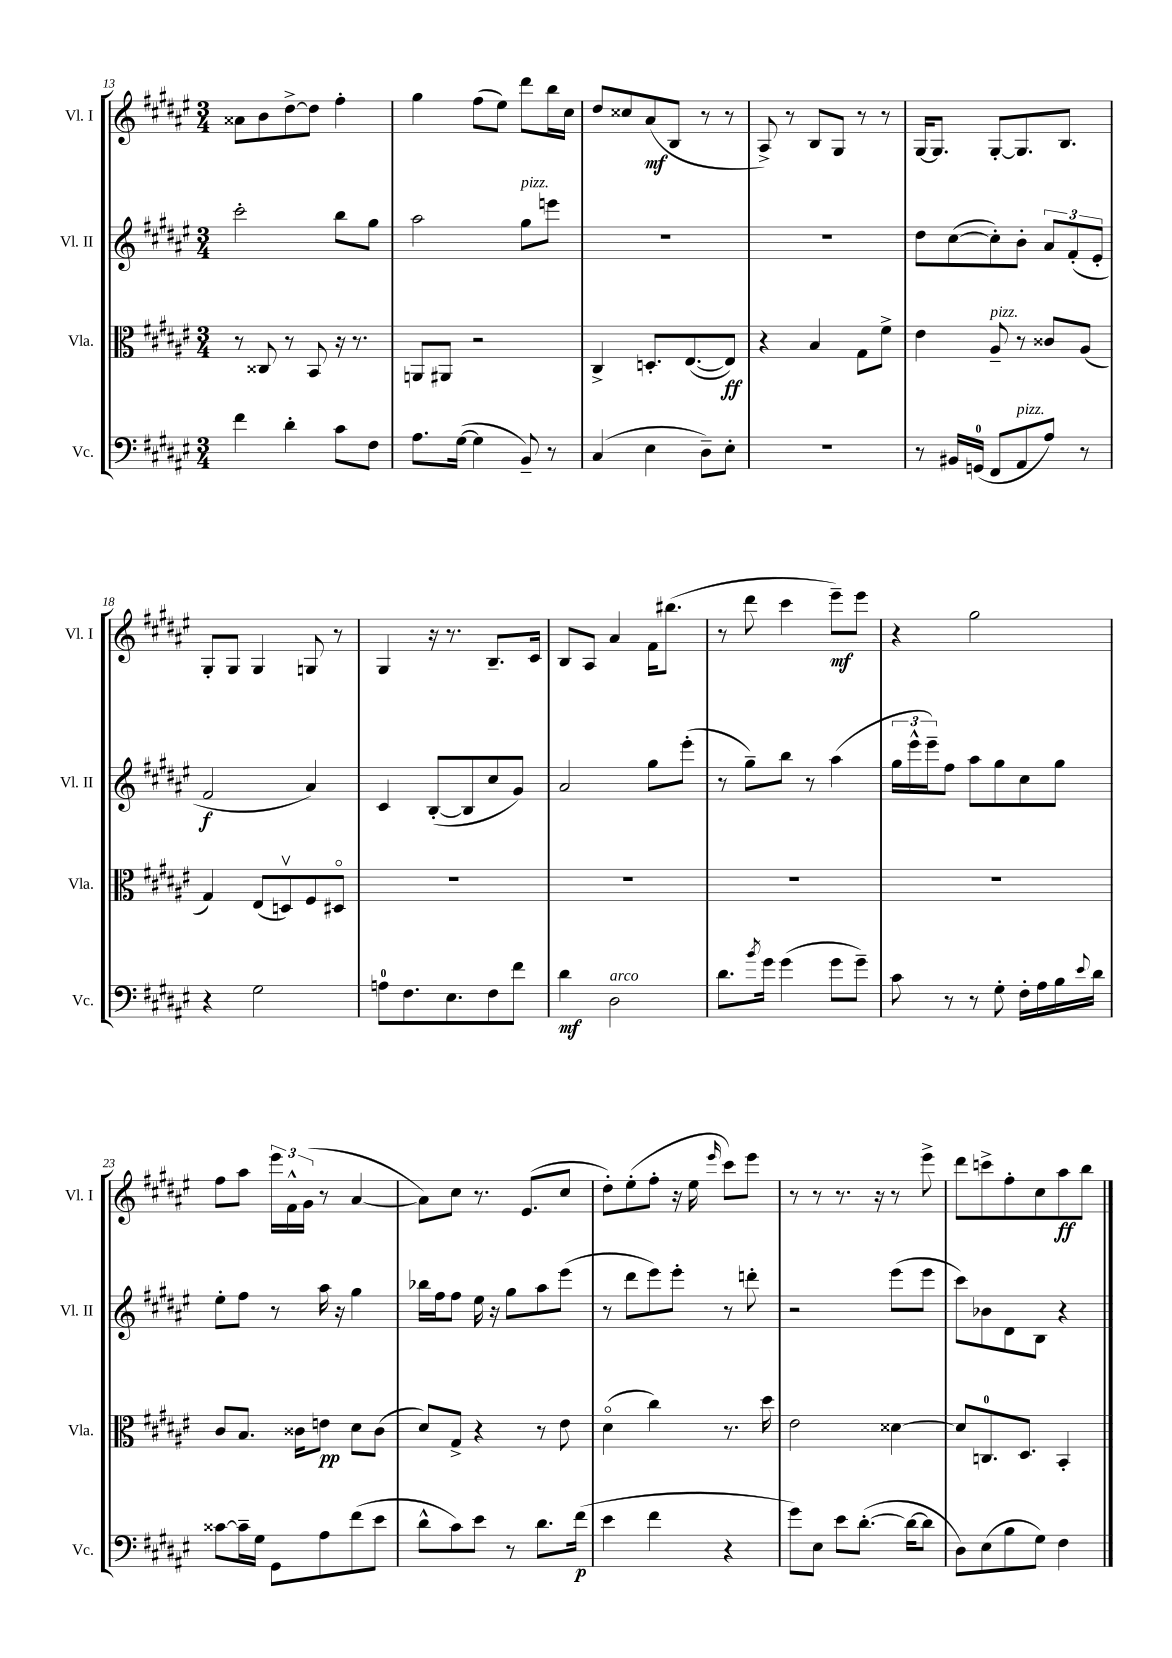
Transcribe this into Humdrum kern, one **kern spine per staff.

**kern	**kern	**kern	**kern
*staff4	*staff3	*staff2	*staff1
*clefF4	*clefC3	*clefG2	*clefG2
*k[f#c#g#d#a#e#]	*k[f#c#g#d#a#e#]	*k[f#c#g#d#a#e#]	*k[f#c#g#d#a#e#]
*M3/4	*M3/4	*M3/4	*M3/4
4f#	8r	2ccc#'	8a##
.	8C##	.	8b
4d#'	8r	.	[8dd#^
.	8BB	.	8dd#]
8c#	16r	8bb	4ff#'
.	8.r	.	.
8F#	.	8gg#	.
=	=	=	=
8.A#	8AA	2aa#	4gg#
.	8AA#	.	.
([16G#	.	.	.
4G#]	2r	.	(8ff#
.	.	.	8ee#)
8BB~)	.	8gg#	8ddd#
8r	.	8eee	16bb
.	.	.	16cc#
=	=	=	=
(4C#	4C#^	2.r	8dd#
.	.	.	8cc##
4E#	8.D'	.	(8a#
.	.	.	8B
.	([8.E#	.	.
8D#~)	.	.	8r
8E#'	8E#])	.	8r
=	=	=	=
2.r	4r	2.r	8A#^)
.	.	.	8r
.	4B	.	8B
.	.	.	8G#
.	8G#	.	8r
.	8f#^	.	8r
=	=	=	=
8r	4e#	8dd#	[16G#
.	.	.	8.G#]
16BB#	.	([8cc#	.
(16GG	.	.	.
8FF#	8A#~	8cc#'])	[8G#'
8AA#	8r	8b'	8.G#]
8A#)	8c##	12a#	.
.	.	.	8.B
.	.	(12f#'	.
8r	(8A#	.	.
.	.	12e#'	.
=	=	=	=
4r	4G#)	2f#	8G#'
.	.	.	8G#
2G#	(8E#	.	4G#
.	8Dv)	.	.
.	8F#	4a#)	8G
.	8D#o	.	8r
=	=	=	=
8A	2.r	4c#	4G#
8.F#	.	.	.
.	.	([8B'	16r
8.E#	.	.	8.r
.	.	8B]	.
8F#	.	8cc#	8.B~
8f#	.	8g#)	.
.	.	.	16c#
=	=	=	=
4d#	2.r	2a#	8B
.	.	.	8A#
2D#	.	.	4a#
.	.	8gg#	16f#
.	.	.	(8.bb#
.	.	(8eee#'	.
=	=	=	=
8.d#	2.r	8r	8r
.	.	8gg#~)	8ddd#
8qb	.	.	.
16g#	.	.	.
(4g#	.	8bb	4ccc#
.	.	8r	.
8g#	.	(4aa#	8eee#~)
8g#~)	.	.	8eee#
=	=	=	=
8c#	2.r	24gg#	4r
.	.	24eee#^^	.
.	.	24eee#~)	.
8r	.	8ff#	.
8r	.	8aa#	2gg#
8G#'	.	8gg#	.
16F#'	.	8cc#	.
16A#	.	.	.
16B	.	8gg#	.
8qqe#	.	.	.
16d#	.	.	.
=	=	=	=
[8c##	8c#	8ee#'	8ff#
16c##~]	8.B	8ff#	8aa#
16G#	.	.	.
8GG#	.	8r	24eee#
.	.	.	24f#^^
.	16c##	.	.
.	.	.	(24g#
8A#	8e	16aa#	8r
.	.	16r	.
(8f#	8d#	4gg#	[4a#
8e#	(8c##	.	.
=	=	=	=
8d#^^	8d#)	16bb-	8a#])
.	.	16ff#	.
8c#)	8G#^	8ff#	8cc#
8e#	4r	16ee#	8.r
.	.	16r	.
8r	.	8gg#	.
.	.	.	(8.e#
8.d#	8r	8aa#	.
.	8e#	(8eee#	8cc#
(16f#	.	.	.
=	=	=	=
4e#	(4d#o	8r	8dd#')
.	.	8ddd#	(8ee#'
4f#	4cc#)	8eee#)	8ff#'
.	.	8eee#'	16r
.	.	.	16ee#
.	.	.	16qqeee#
4r	8.r	8r	8ccc#)
.	.	8ddd'	8eee#
.	16dd#	.	.
=	=	=	=
8g#)	2e#	2r	8r
8E#	.	.	8r
8e#	.	.	8.r
([8.d#'	.	.	.
.	.	.	16r
.	[4d##	(8eee#	8r
16d#_	.	.	.
8d#]	.	8eee#	8eee#^
=	=	=	=
8D#)	8d##]	8ccc#)	8ddd#
(8E#	8.C	8b-	8ccc^
8B	.	8d#	8ff#'
.	8.D#	.	.
8G#)	.	8B	8cc#
4F#	4BB'	4r	8aa#
.	.	.	8bb
==	==	==	==
*-	*-	*-	*-
